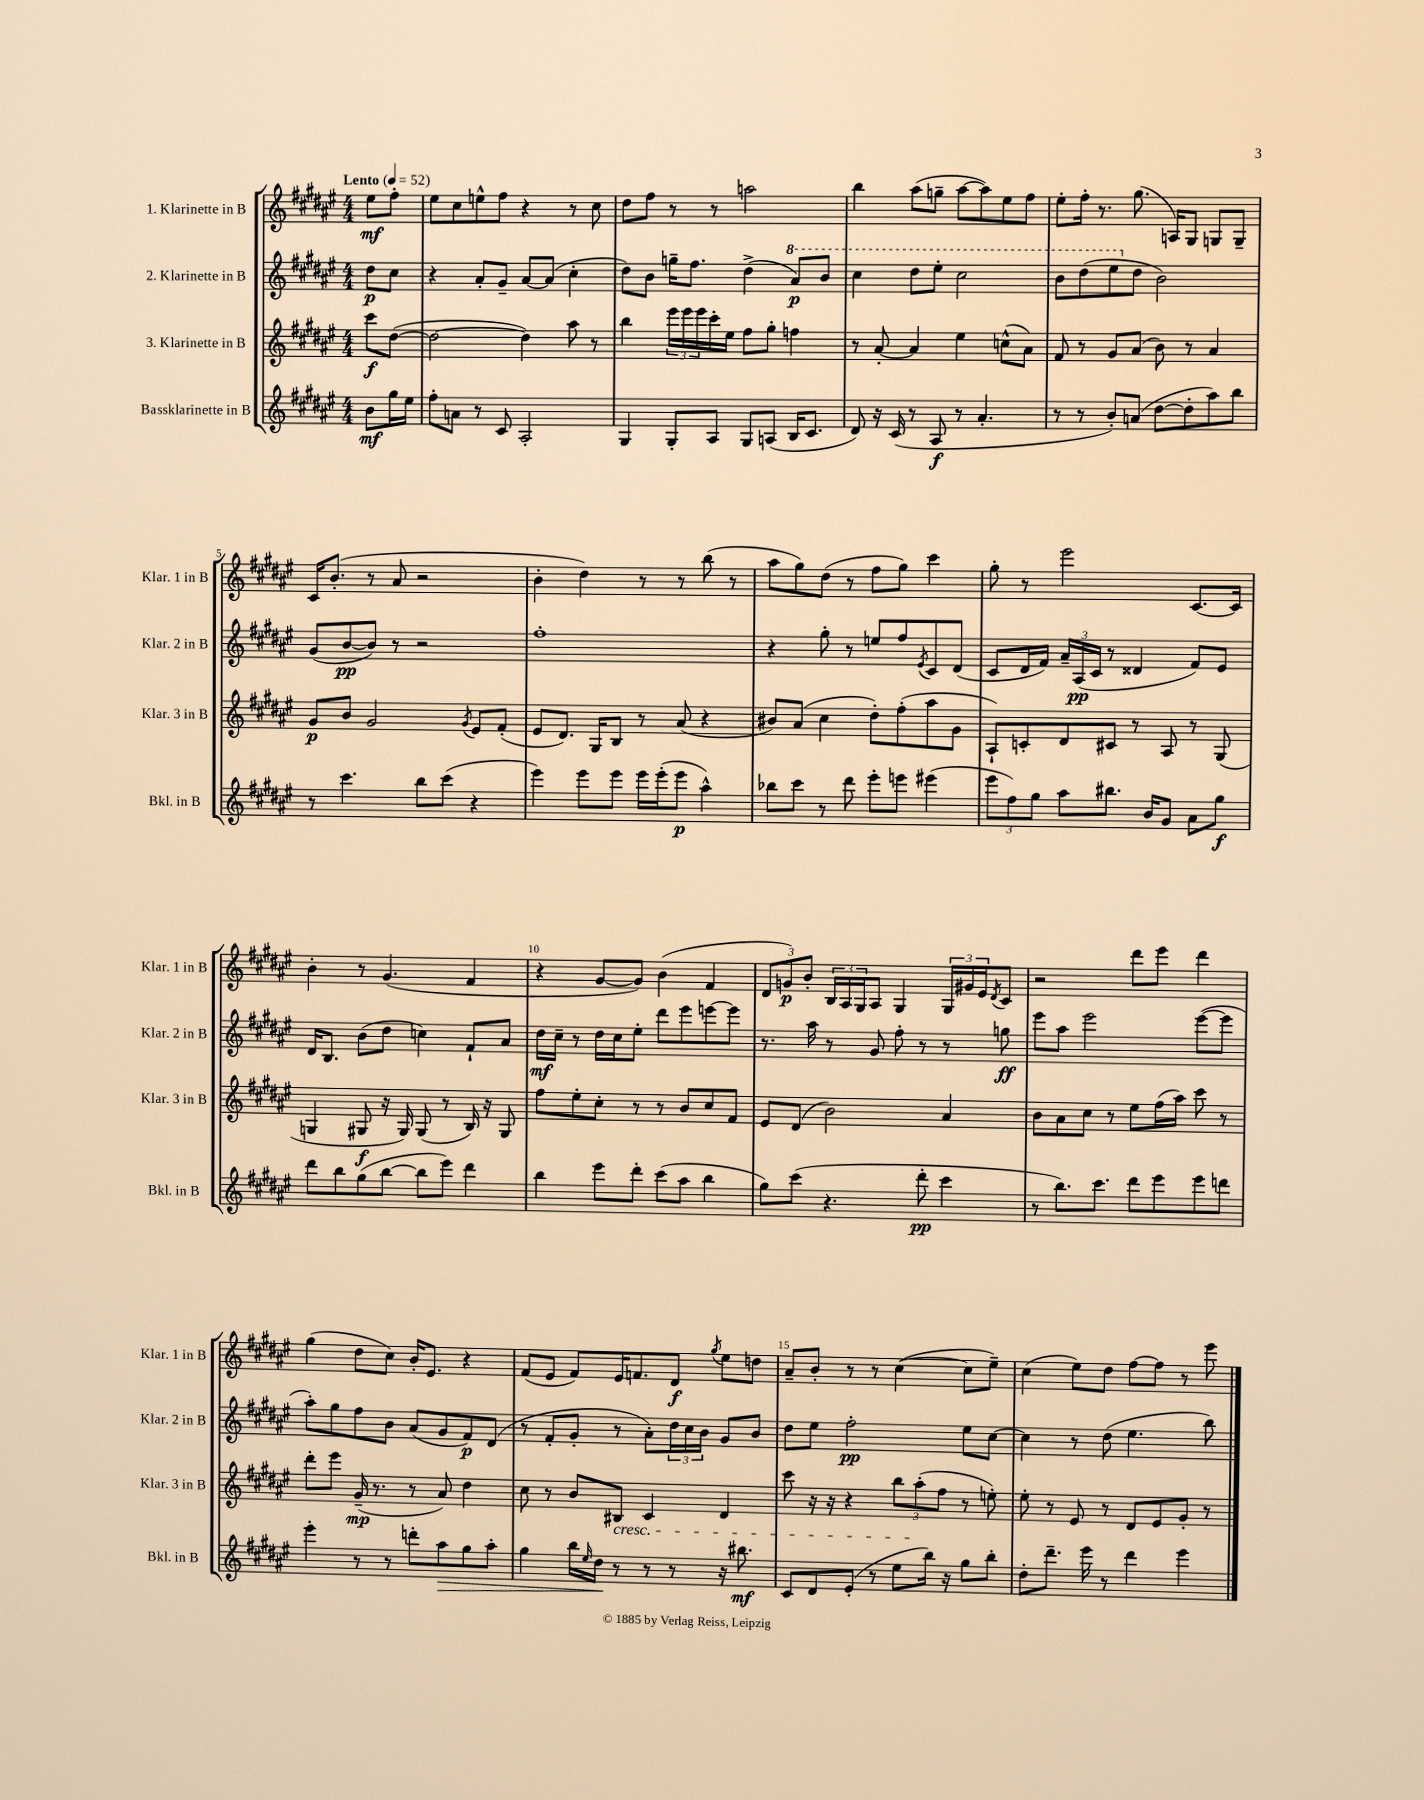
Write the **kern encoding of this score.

**kern	**dynam	**kern	**dynam	**kern	**dynam	**kern	**dynam
*part4	*part4	*part3	*part3	*part2	*part2	*part1	*part1
*staff4	*staff4	*staff3	*staff3	*staff2	*staff2	*staff1	*staff1
*I"Bassklarinette in B	*	*I"3. Klarinette in B	*	*I"2. Klarinette in B	*	*I"1. Klarinette in B	*
*I'Bkl. in B	*	*I'Klar. 3 in B	*	*I'Klar. 2 in B	*	*I'Klar. 1 in B	*
*clefG2	*	*clefG2	*	*clefG2	*	*clefG2	*
*k[f#c#g#d#a#e#]	*	*k[f#c#g#d#a#e#]	*	*k[f#c#g#d#a#e#]	*	*k[f#c#g#d#a#e#]	*
*M4/4	*	*M4/4	*	*M4/4	*	*M4/4	*
*MM52	*	*MM52	*	*MM52	*	*MM52	*
=	=	=	=	=	=	=	=
!	!	!	!	!	!	!LO:TX:a:B:t=Lento	!
8b\L	mf	8ccc#\L	f	8dd#\L	p	8ee#\L	mf
16gg#\L	.	([8dd#\J	.	8cc#\J	.	8ff#'\J	.
16ee#\JJ	.	.	.	.	.	.	.
=1	=1	=1	=1	=1	=1	=1	=1
8ff#'\L	.	2dd#\_	.	4r	.	8ee#\L	.
8an\J	.	.	.	.	.	8cc#\	.
8r	.	.	.	8a#'/L	.	8een^^\	.
8c#/	.	.	.	8g#~/J	.	8ff#\J	.
2A#'/	.	4dd#\])	.	[8a#/L	.	4r	.
.	.	.	.	(8a#/J]	.	.	.
.	.	8aa#\	.	4cc#'\	.	8r	.
.	.	8r	.	.	.	8cc#\	.
=2	=2	=2	=2	=2	=2	=2	=2
4G#/	.	4bb\	.	8dd#\L)	.	8dd#\L	.
.	.	.	.	8b\J	.	8ff#\J	.
8G#'/L	.	24eee#\LL	.	16ggn~\KL	.	8r	.
.	.	24eee#\	.	.	.	.	.
.	.	.	.	8.ff#\J	.	.	.
.	.	24eee#\	.	.	.	.	.
8A#/J	.	16ccc#'\	.	.	.	8r	.
.	.	16ee#\JJ	.	.	.	.	.
8G#/L	.	8ff#\L	.	(4dd#^\	.	2aan\	.
(8An/J	.	8gg#'\J	.	.	.	.	.
*	*	*	*	*8va	*	*	*
16B/KL	.	4ffn\	.	8aa#/L)	p	.	.
8.c#/J	.	.	.	.	.	.	.
.	.	.	.	8bb/J	.	.	.
=3	=3	=3	=3	=3	=3	=3	=3
8d#/)	.	8r	.	4ccc#\	.	4bb\	.
16r	.	[8a#'/	.	.	.	.	.
(16c#/	.	.	.	.	.	.	.
8r	.	4a#/]	.	8ddd#\L	.	(8aa#\L	.
8A#/	f	.	.	8eee#'\J	.	8ggn~\J	.
8r	.	4ee#\	.	2ccc#\	.	[8aa#\L	.
4.a#'/	.	.	.	.	.	8aa#\])	.
.	.	(8ccn^^\L	.	.	.	8ee#\	.
.	.	8a#\J)	.	.	.	8ff#\J	.
=4	=4	=4	=4	=4	=4	=4	=4
8r	.	8f#/	.	8bb\L	.	8ee#'\L	.
8r	.	8r	.	(8ddd#\	.	16ff#'\Jk	.
.	.	.	.	.	.	8.r	.
8b'/L)	.	8g#/L	.	8eee#\	.	.	.
*	*	*	*	*X8va	*	*	*
(8an/J	.	(8a#/J	.	8dd#\J	.	(8.gg#\	.
[8dd#\L	.	8b\)	.	2b\)	.	.	.
.	.	.	.	.	.	16An/KL)	.
8dd#'\]	.	8r	.	.	.	8G#/J	.
8aa#\)	.	4a#/	.	.	.	8Gn/L	.
8bb\J	.	.	.	.	.	8G~/J	.
!!LO:LB:g=z
=5	=5	=5	=5	=5	=5	=5	=5
8r	.	8g#/L	p	(8g#/L	.	16c#/KL	.
.	.	.	.	.	.	(8.b'/J	.
4.ccc#\	.	8b/J	.	[8b/	pp	.	.
.	.	2g#/	.	8b/J])	.	8r	.
.	.	.	.	8r	.	8a#/	.
8bb\L	.	.	.	2r	.	2r	.
(8ccc#\J	.	.	.	.	.	.	.
.	.	8qg#/	.	.	.	.	.
4r	.	8e#/L	.	.	.	.	.
.	.	(8f#'/J	.	.	.	.	.
=6	=6	=6	=6	=6	=6	=6	=6
4eee#\)	.	8e#/L	.	1ff#'	.	4b'\	.
.	.	8.d#/J)	.	.	.	.	.
8eee#\L	.	.	.	.	.	4dd#\)	.
.	.	16G#/KL	.	.	.	.	.
8eee#\J	.	8B/J	.	.	.	.	.
16eee#\LL	.	8r	.	.	.	8r	.
(16eee#'\J	.	.	.	.	.	.	.
8eee#\J	p	(8a#/	.	.	.	8r	.
4aa#^^\)	.	4r	.	.	.	(8bb\	.
.	.	.	.	.	.	8r	.
=7	=7	=7	=7	=7	=7	=7	=7
8bb-X\L	.	8b#X/L)	.	4r	.	8aa#\L	.
8ccc#\J	.	(8a#/J	.	.	.	8gg#\)	.
8r	.	4cc#\	.	8gg#'\	.	(8dd#\J	.
8ddd#\	.	.	.	8r	.	8r	.
8eee#'\L	.	8dd#'\L)	.	8een/L	.	8ff#\L	.
8eeen\J	.	(8ff#'\	.	8ff#/	.	8gg#\J)	.
.	.	.	.	8qe#/	.	.	.
(4eee#X\	.	8aa#\	.	8c#/	.	4ccc#\	.
.	.	8g#\J	.	(8d#/J	.	.	.
=8	=8	=8	=8	=8	=8	=8	=8
12eee#\L	.	8A#`/L)	.	8c#/L	.	8gg#'\	.
12ff#\)	.	.	.	.	.	.	.
.	.	8cn'/	.	16d#/L	.	8r	.
12gg#\J	.	.	.	.	.	.	.
.	.	.	.	16f#/JJ)	.	.	.
8aa#\L	.	8d#/	.	24a#~/LL	.	2eee#\	.
.	.	.	.	(24A#/	pp	.	.
.	.	.	.	24c#/JJ	.	.	.
8.bb#X\J	.	8c#X/J	.	8r	.	.	.
.	.	8r	.	4d##X/	.	.	.
16b/KL	.	.	.	.	.	.	.
8g#/J	.	8A#/	.	.	.	.	.
8a#\L	.	8r	.	8f#/L)	.	[8.c#/L	.
8gg#\J	f	(8G#/	.	8e#/J	.	.	.
.	.	.	.	.	.	16c#/Jk]	.
!!LO:LB:g=z
=9	=9	=9	=9	=9	=9	=9	=9
8ddd#\L	.	4Gn/	.	16d#/KL	.	4b'\	.
.	.	.	.	8.B/J	.	.	.
8bb\	.	.	.	.	.	.	.
(8gg#\	.	8G#X/	f	(8b\L	.	8r	.
[8bb\J	.	16r	.	8dd#\J	.	(4.g#/	.
.	.	16G#/)	.	.	.	.	.
8bb\L]	.	(8G#/	.	4ccn\)	.	.	.
8eee#\J)	.	8r	.	.	.	.	.
4ddd#\	.	16B/)	.	8f#`/L	.	4f#/	.
.	.	16r	.	.	.	.	.
.	.	8G#/	.	8a#/J	.	.	.
=10	=10	=10	=10	=10	=10	=10	=10
4bb\	.	8ff#\L	.	16dd#\LL	mf	4r	.
.	.	.	.	16cc#~\JJ	.	.	.
.	.	8ee#'\	.	8r	.	.	.
8eee#\L	.	8cc#'\J	.	16dd#\LL	.	[8g#/L	.
.	.	.	.	16cc#\J	.	.	.
8ddd#'\J	.	8r	.	8ee#'\J	.	8g#/J])	.
(8ccc#\L	.	8r	.	8ddd#\L	.	(4b\	.
8aa#\J	.	8b/L	.	8eee#\	.	.	.
4bb\	.	8cc#/	.	[8eeen\	.	4f#/	.
.	.	8f#/J	.	8eee\J]	.	.	.
=11	=11	=11	=11	=11	=11	=11	=11
8gg#\L)	.	8e#/L	.	8.r	.	12d#/L	.
.	.	.	.	.	.	12gn/)	p
(8ccc#\J	.	(8d#/J	.	.	.	.	.
.	.	.	.	.	.	12b'/J	.
.	.	.	.	16aa#\	.	.	.
4.r	.	2b\)	.	8r	.	24B/LL	.
.	.	.	.	.	.	24A#/	.
.	.	.	.	.	.	24G#/J	.
.	.	.	.	8g#/	.	8A#/J	.
.	.	.	.	8ff#'\	.	4G#/	.
8ddd#'\	pp	.	.	8r	.	.	.
4ccc#\	.	4a#/	.	8r	.	24G#/LL	.
.	.	.	.	.	.	24g#X/	.
.	.	.	.	.	.	24e#/J	.
.	.	.	.	.	.	8qd#/	.
.	.	.	.	8ggn\	ff	8c#/J	.
=12	=12	=12	=12	=12	=12	=12	=12
8r	.	8b\L	.	8eee#\L	.	2r	.
8.bb\L)	.	8a#\	.	8aa#\J	.	.	.
.	.	8cc#\J	.	2eee#\	.	.	.
8.ccc#\J	.	.	.	.	.	.	.
.	.	8r	.	.	.	.	.
8ddd#\L	.	8ee#\L	.	.	.	8ddd#\L	.
8eee#\	.	(16ff#\L	.	.	.	8eee#\J	.
.	.	16aa#\JJ)	.	.	.	.	.
8eee#\	.	8ccc#\	.	([8eee#\L	.	4ddd#\	.
8dddn\J	.	8r	.	8eee#\J]	.	.	.
!!LO:LB:g=z
=13	=13	=13	=13	=13	=13	=13	=13
4eee#'\	.	8ddd#'\L	.	8aa#'\L)	.	(4gg#\	.
.	.	8eee#\J	.	8gg#\	.	.	.
8r	.	(16g#~/	mp	8ff#\	.	8dd#\L	.
.	.	8.r	.	.	.	.	.
8r	.	.	.	8b\J	.	8cc#\J)	.
8dddn'\L	.	8r	.	(8a#/L	.	16b'/KL	.
.	.	.	.	.	.	8.e#/J	.
!	!LO:HP:b	!	!	!	!	!	!
8aa#\	>	8a#/)	.	8g#/	.	.	.
8gg#\	.	4dd#\	.	8f#/)	p	4r	.
8aa#'\J	.	.	.	(8d#/J	.	.	.
=14	=14	=14	=14	=14	=14	=14	=14
4gg#\	.	8cc#\	.	8r	.	(8f#/L	.
.	.	8r	.	8f#'/L	.	8e#/J	.
16bb\LL	.	8b/L	.	8g#'/J	.	8f#/L)	.
16qqee#/	.	.	.	.	.	.	.
16dd#\JJ	.	.	.	.	.	.	.
!	!	!LO:TX:b:i:t=cresc.	!	!	!	!	!
8r	]	8B#X/J	.	8r	.	16e#/K	.
.	.	.	.	.	.	8.fn/	.
8r	.	4c#/	.	8a#'\L)	.	.	.
8r	.	.	.	24dd#\L	.	8d#/J	f
.	.	.	.	24cc#\	.	.	.
.	.	.	.	24b\JJ	.	.	.
.	.	.	.	.	.	8qgg#/	.
16r	.	4d#/	.	8g#/L	.	8ee#\L	.
8.bb#X\	mf	.	.	.	.	.	.
.	.	.	.	8b/J	.	8ddn\J	.
=15	=15	=15	=15	=15	=15	=15	=15
8c#/L	.	8ccc#\	.	8dd#\L	.	8a#~/L	.
8d#/	.	16r	.	8ee#\J	.	8b'/J	.
.	.	16r	.	.	.	.	.
(8e#'/J	.	4r	.	2ff#'\	pp	8r	.
8r	.	.	.	.	.	8r	.
8ee#\L	.	12bb\L	.	.	.	([4cc#\	.
.	.	(12aa#'\	.	.	.	.	.
16bb\Jk)	.	.	.	.	.	.	.
.	.	12ff#\J	.	.	.	.	.
16r	.	.	.	.	.	.	.
8gg#\L	.	8r	.	8ee#\L	.	8cc#\L]	.
8bb'\J	.	8een'\)	.	[8cc#\J	.	8ee#~\J)	.
=16	=16	=16	=16	=16	=16	=16	=16
8dd#'\L	.	8ee#'\	.	4cc#\]	.	(4cc#\	.
8.ddd#~\J	.	8r	.	.	.	.	.
.	.	8e#/	.	8r	.	8ee#\L)	.
16eee#\	.	.	.	.	.	.	.
8r	.	8r	.	(8dd#\	.	8dd#\J	.
4ddd#\	.	8d#/L	.	4.ee#\	.	[8ff#\L	.
.	.	8e#/	.	.	.	8ff#\J]	.
4eee#\	.	8g#'/J	.	.	.	8r	.
.	.	8r	.	8bb\)	.	8eee#\	.
==	==	==	==	==	==	==	==
*-	*-	*-	*-	*-	*-	*-	*-
